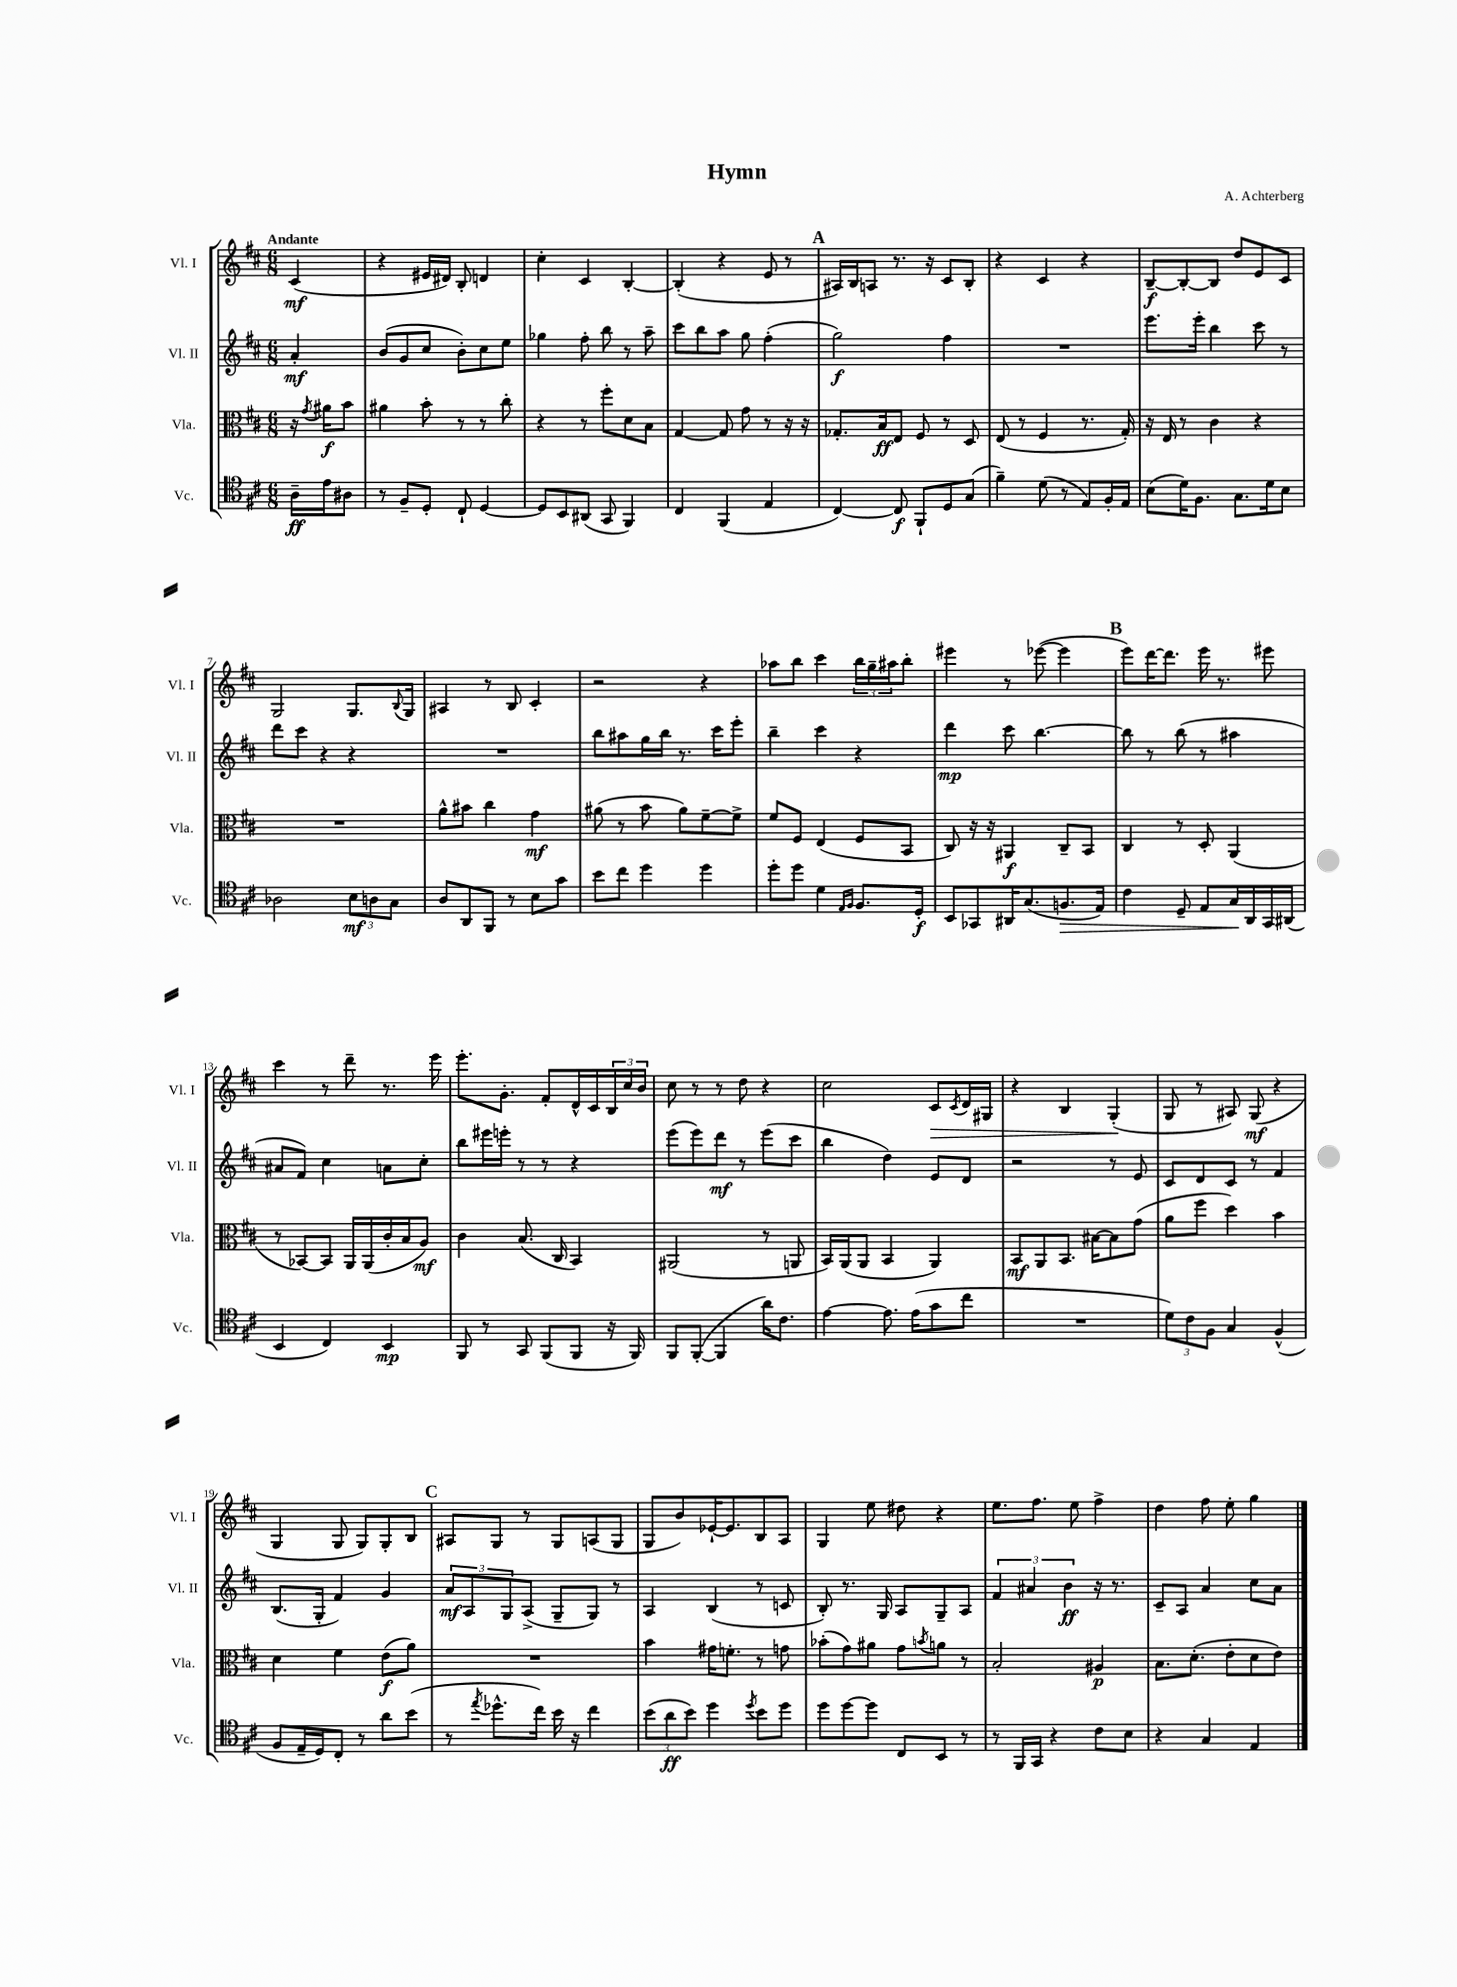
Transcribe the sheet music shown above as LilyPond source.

\header { title = "Hymn" composer = "A. Achterberg" }
<<
\new StaffGroup <<
\new Staff = "s0" \with { instrumentName = "Vl. I" shortInstrumentName = "Vl. I" } {
    \clef treble \key d \major \numericTimeSignature \time 6/8 \partial 4 \tempo "Andante"
    cis'4\mf( |
    r4 eis'16 dis'16) b8-. d'4 |
    cis''4-. cis'4 b4~-. |
    b4-.( r4 e'8 r8 |
    \mark \markup { \bold "A" } ais16) b16 a8 r8. r16 cis'8 b8-. |
    r4 cis'4 r4 |
    b8~--\f b8~-. b8 d''8 e'8 cis'8 |
    g2 g8. \appoggiatura { b8 } g16 |
    ais4 r8 b8 cis'4-. |
    r2 r4 |
    aes''8 b''8 cis'''4 \tuplet 3/2 { b''16 g''16-- ais''16 } b''8-. |
    eis'''4 r8 ees'''8~( ees'''4 |
    \mark \markup { \bold "B" } e'''8) d'''16~ d'''8. e'''16 r8. eis'''8 |
    cis'''4 r8 d'''8-- r8. e'''16 |
    e'''8.-. g'8.-. fis'8-. d'16-^ cis'16 \tuplet 3/2 { b16 cis''16 b'16 } |
    cis''8 r8 r8 d''8 r4 |
    cis''2 cis'8\> \acciaccatura { cis'8 } d'16 gis16 |
    r4 b4 g4-.\!( |
    g8 r8 ais8) g8\mf( r4 |
    g4 g8 g8) g8-. b8 |
    \mark \markup { \bold "C" } ais8 g8 r8 g8 a8( g8 |
    g8 b'8) ees'16~-! ees'8. b8 a8 |
    g4 e''8 dis''8 r4 |
    e''8. fis''8. e''8 fis''4-> |
    d''4 fis''8 e''8-. g''4 \bar "|." |
}
\new Staff = "s1" \with { instrumentName = "Vl. II" shortInstrumentName = "Vl. II" } {
    \clef treble \key d \major \numericTimeSignature \time 6/8 \partial 4
    a'4-.\mf |
    b'8( g'8 cis''8 b'8-.) cis''8 e''8 |
    ges''4 fis''8-. b''8 r8 a''8-- |
    cis'''8 b''8 a''8 g''8 fis''4-.( |
    \mark \markup { \bold "A" } g''2\f) fis''4 |
    R2. |
    e'''8. e'''16-. b''4 cis'''8 r8 |
    d'''8 cis'''8 r4 r4 |
    R2. |
    b''8 ais''8 g''16 b''16 r8. cis'''16 e'''8-. |
    b''4-- cis'''4 r4 |
    d'''4\mp cis'''8 b''4.~ |
    \mark \markup { \bold "B" } b''8 r8 b''8( r8 ais''4 |
    ais'8 fis'8) cis''4 a'8 cis''8-. |
    b''8 eis'''16 e'''16-. r8 r8 r4 |
    e'''8( e'''8) d'''8\mf r8 e'''8( cis'''8 |
    b''4 d''4) e'8 d'8 |
    r2 r8 e'8 |
    cis'8 d'8 cis'8 r8 fis'4 |
    b8.( g16-. fis'4) g'4 |
    \mark \markup { \bold "C" } \tuplet 3/2 { a'8\mf a8 g8 } a8->( g8-- g8) r8 |
    a4 b4( r8 c'8 |
    b8-.) r8. g16 a8 g8-- a8 |
    \tuplet 3/2 { fis'4 ais'4 b'4\ff } r16 r8. |
    cis'8-- a8 a'4 cis''8 a'8 \bar "|." |
}
\new Staff = "s2" \with { instrumentName = "Vla." shortInstrumentName = "Vla." } {
    \clef alto \key d \major \numericTimeSignature \time 6/8 \partial 4
    r16 \acciaccatura { g'8 } ais'16\f b'8 |
    ais'4 b'8-. r8 r8 cis''8-. |
    r4 r8 fis''8-. d'8 b8 |
    g4~ g8 g'8 r8 r16 r16 |
    \mark \markup { \bold "A" } ges8.-. b16\ff e8 fis8 r8 d8 |
    e8( r8 fis4 r8. g16-.) |
    r16 e16 r8 cis'4 r4 |
    R2. |
    a'8-^ bis'8 cis''4 g'4\mf |
    ais'8( r8 b'8 ais'8) fis'8~-- fis'8-> |
    fis'8 fis8 e4( fis8 b,8 |
    cis8) r16 r16 ais,4\f cis8-- b,8 |
    \mark \markup { \bold "B" } cis4 r8 d8-. a,4( |
    r8 bes,8~) bes,8 a,16 a,16( cis'16-. b16 a8\mf) |
    cis'4 b8.( cis16 b,4) |
    ais,2( r8 a,8 |
    b,16) a,16( a,8 b,4 a,4) |
    b,8\mf a,8 b,8. bis16~ bis8 g'8( |
    a'8 fis''8 d''4) b'4 |
    d'4 fis'4 e'8\f( a'8) |
    \mark \markup { \bold "C" } R2. |
    b'4 gis'16 f'8.-. r8 g'8 |
    bes'8-.( g'8) ais'8 g'8 \acciaccatura { b'8 } a'8 r8 |
    b2-. ais4\p |
    b8. d'8.-.( e'8-. d'8 e'8) \bar "|." |
}
\new Staff = "s3" \with { instrumentName = "Vc." shortInstrumentName = "Vc." } {
    \clef tenor \key d \major \numericTimeSignature \time 6/8 \partial 4
    a16--\ff e'16 ais8 |
    r8 fis8-- d8-. cis8-! d4~ |
    d8 b,8 ais,8( g,8 fis,4) |
    cis4 fis,4( e4 |
    \mark \markup { \bold "A" } cis4~) cis8\f fis,8-! d8 g8( |
    fis'4--) d'8( r8 e8) fis16-. e16 |
    b8( d'16) fis8. g8. d'16 b8 |
    aes2 \tuplet 3/2 { b8\mf a8 g8 } |
    a8 a,8 fis,8 r8 b8 g'8 |
    b'8 cis''8 d''4 d''4 |
    d''8-. d''8 d'4 \grace { e16 fis16 } fis8. d16-.\f |
    b,8 ges,8 ais,16 g8.( f8.\> e16) |
    \mark \markup { \bold "B" } cis'4 d8-- e8 g16\! a,16 g,16 ais,16( |
    b,4 cis4) b,4\mp |
    fis,8 r8 g,8 fis,8( fis,8 r16 fis,16) |
    fis,8 fis,8~-.( fis,4 a'16) cis'8. |
    e'4~ e'8. e'16( g'8 cis''8 |
    R2. |
    \tuplet 3/2 { d'8) cis'8 fis8 } g4 fis4-^( |
    fis8 e16-- d16) cis8-. r8 a'8 b'8( |
    \mark \markup { \bold "C" } r8 \acciaccatura { e''8 } des''8.-^ cis''16) b'16 r16 cis''4 |
    \tuplet 3/2 { b'8( a'8\ff b'8) } d''4 \acciaccatura { d''8 } b'8 d''8 |
    d''8 d''8~ d''8 cis8 b,8 r8 |
    r8 fis,16 g,16 r4 cis'8 b8 |
    r4 g4 e4 \bar "|." |
}
>>
>>
